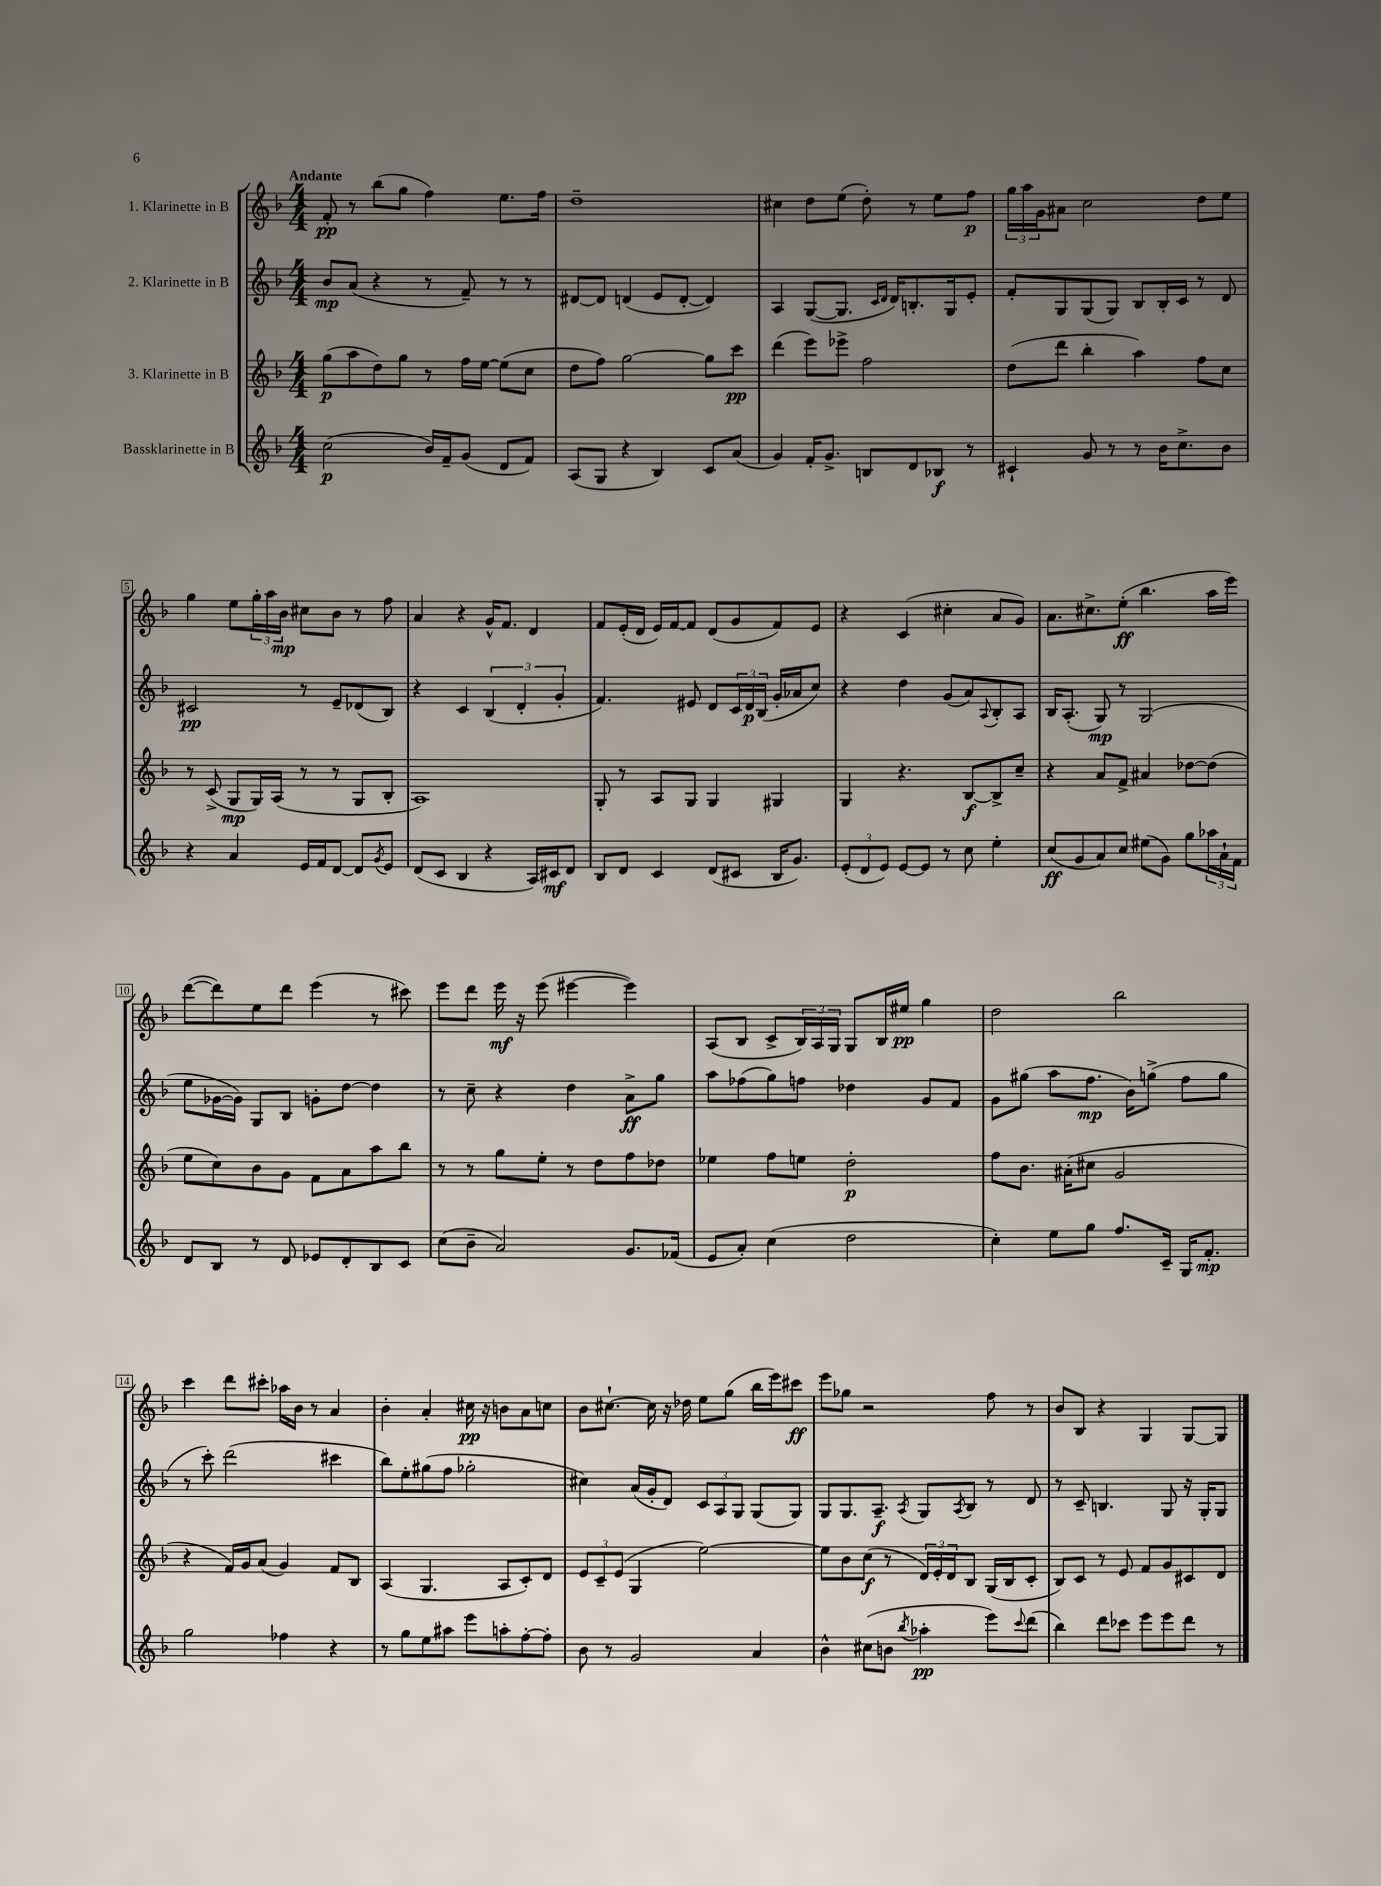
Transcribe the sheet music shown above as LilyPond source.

<<
\new StaffGroup <<
\new Staff = "s0" \with { instrumentName = "1. Klarinette in B" } {
    \clef treble \key f \major \numericTimeSignature \time 4/4 \tempo "Andante"
    f'8-.\pp r8 bes''8( g''8 f''4) e''8. f''16 |
    d''1-- |
    cis''4 d''8 e''8( d''8-.) r8 e''8 f''8\p |
    \tuplet 3/2 { g''16 a''16 g'16 } ais'8 c''2 d''8 e''8 |
    g''4 e''8 \tuplet 3/2 { g''16-. a''16 bes'16\mp } cis''8 bes'8 r8 f''8 |
    a'4 r4 g'16-^ f'8. d'4 |
    f'8 e'16-.( d'16 e'16) f'16~ f'8 d'8( g'8 f'8) e'8 |
    r4 c'4( cis''4-. a'8 g'8) |
    a'8. cis''8.-> e''8-.\ff( bes''4. a''16 e'''16) |
    d'''8~( d'''8) e''8 d'''8 e'''4( r8 cis'''8) |
    e'''8 d'''8 e'''16\mf r16 e'''8( eis'''4~ eis'''4) |
    a8( bes8 c'8-> \tuplet 3/2 { bes16) a16 g16 } g8 bes16 eis''16\pp g''4 |
    d''2 bes''2 |
    c'''4 d'''8 cis'''8-. aes''16 bes'16 r8 a'4 |
    bes'4-. a'4-. cis''16\pp r16 b'8 a'8 c''8 |
    bes'8 cis''8.~-! cis''16 r16 des''16 e''8 g''8( bes''16 e'''16) cis'''8\ff |
    e'''8 ges''8 r2 f''8 r8 |
    bes'8 bes8 r4 g4 g8~ g8 \bar "|." |
}
\new Staff = "s1" \with { instrumentName = "2. Klarinette in B" } {
    \clef treble \key f \major \numericTimeSignature \time 4/4
    bes'8\mp a'8( r4 r8 f'8--) r8 r8 |
    dis'8~ dis'8 d'4( e'8 d'8~-. d'4) |
    a4 g8~( g8. \grace { c'16 d'16 } d'16) b8.-. g16 e'8-. |
    f'8-. g8 g8( g8) bes8 bes16-. c'16 r8 d'8 |
    cis'2\pp r8 e'8-- des'8( bes8) |
    r4 c'4 \tuplet 3/2 { bes4( d'4-. g'4-. } |
    f'4.) eis'8 d'8 \tuplet 3/2 { c'16 d'16\p bes16( } g'16-. aes'16 c''8) |
    r4 d''4 g'8( a'8) \appoggiatura { a8 } bes8-. a8 |
    bes16 a8.-.( g8\mp) r8 g2( |
    e''8 ges'16~ ges'16) g8 bes8 g'8-. d''8~ d''4 |
    r8 c''8-- r4 d''4 a'8->\ff g''8 |
    a''8 fes''8( g''8) f''8 des''4 g'8 f'8 |
    g'8 gis''8( a''8 f''8.\mp bes'16) g''8->( f''8 g''8 |
    r8 c'''8-.) d'''2( cis'''4 |
    bes''8) e''8-. gis''8( f''8 ges''2-. |
    cis''4) a'16( g'16-. d'8) \tuplet 3/2 { c'8 a8 g8 } g8( g8) |
    g8 g8. a8.--\f \acciaccatura { a8 } g8 \acciaccatura { a8 } bes8 r8 d'8 |
    r8 c'8-- b4. g8 r16 g16-. g8 \bar "|." |
}
\new Staff = "s2" \with { instrumentName = "3. Klarinette in B" } {
    \clef treble \key f \major \numericTimeSignature \time 4/4
    g''8\p( a''8 d''8) g''8 r8 f''16 e''16~ e''8( c''8 |
    d''8 f''8) g''2~ g''8 c'''8\pp |
    d'''4( e'''8) ees'''8-> f''2 |
    d''8( d'''8 bes''4-. a''4) f''8 c''8 |
    r8 c'8->( g8\mp g16) a16( r8 r8 g8 bes8-. |
    a1) |
    g8-. r8 a8 g8 g4 gis4 |
    g4 r4. bes8~\f bes8-> c''8-- |
    r4 a'8 f'8-> ais'4 des''8~ des''8( |
    e''8 c''8) bes'8 g'8 f'8 a'8 a''8 bes''8 |
    r8 r8 g''8 e''8-. r8 d''8 f''8 des''8 |
    ees''4 f''8 e''8 d''2-.\p |
    f''8 bes'8. ais'16-.( cis''8 g'2 |
    r4 f'16) g'16 a'8( g'4) f'8 bes8 |
    a4( g4. a8 c'8-.) d'8 |
    \tuplet 3/2 { e'8 c'8-- e'8( } g4 e''2~) |
    e''8 bes'8 c''8\f( r8 \tuplet 3/2 { d'16) e'16-. d'16 } bes8 g16( bes16 c'8-. |
    bes8) c'8 r8 e'8 f'8 g'8 cis'8 d'8 \bar "|." |
}
\new Staff = "s3" \with { instrumentName = "Bassklarinette in B" } {
    \clef treble \key f \major \numericTimeSignature \time 4/4
    c''2\p( bes'16) f'16-- g'8( d'8 f'8) |
    a8( g8 r4 bes4) c'8 a'8( |
    g'4) f'16-. g'8.-> b8 d'8 bes8\f r8 |
    cis'4-! g'8 r8 r8 bes'16 c''8.-> bes'8 |
    r4 a'4 e'16 f'16 d'8~ d'8 \acciaccatura { g'8 } e'8 |
    d'8( c'8 bes4 r4 a16) cis'16\mf d'8 |
    bes8 d'8 c'4 d'8( cis'8 bes16 g'8.) |
    \tuplet 3/2 { e'8-.( d'8 e'8) } e'8~ e'8 r8 c''8 e''4-. |
    c''8\ff( g'8 a'8) c''8 eis''8( g'8) g''8 \tuplet 3/2 { aes''16 a'16-! f'16 } |
    d'8 bes8 r8 d'8 ees'8 d'8-. bes8 c'8 |
    c''8( bes'8-- a'2) g'8. fes'16( |
    e'8 a'8-.) c''4( d''2 |
    c''4-.) e''8 g''8 f''8. c'16-- g16 f'8.-.\mp |
    g''2 fes''4 r4 |
    r8 g''8 e''8 ais''8 e'''8 a''8-. f''8~-. f''8-. |
    bes'8 r8 g'2 a'4 |
    bes'4-^ cis''8( b'8 \acciaccatura { bes''8 } aes''4-.\pp e'''8) \appoggiatura { c'''8 } d'''8( |
    bes''4) d'''8 ces'''8 e'''8 e'''8 d'''8 r8 \bar "|." |
}
>>
>>
\layout { \context { \Score \override BarNumber.stencil = #(make-stencil-boxer 0.1 0.3 ly:text-interface::print) } }
